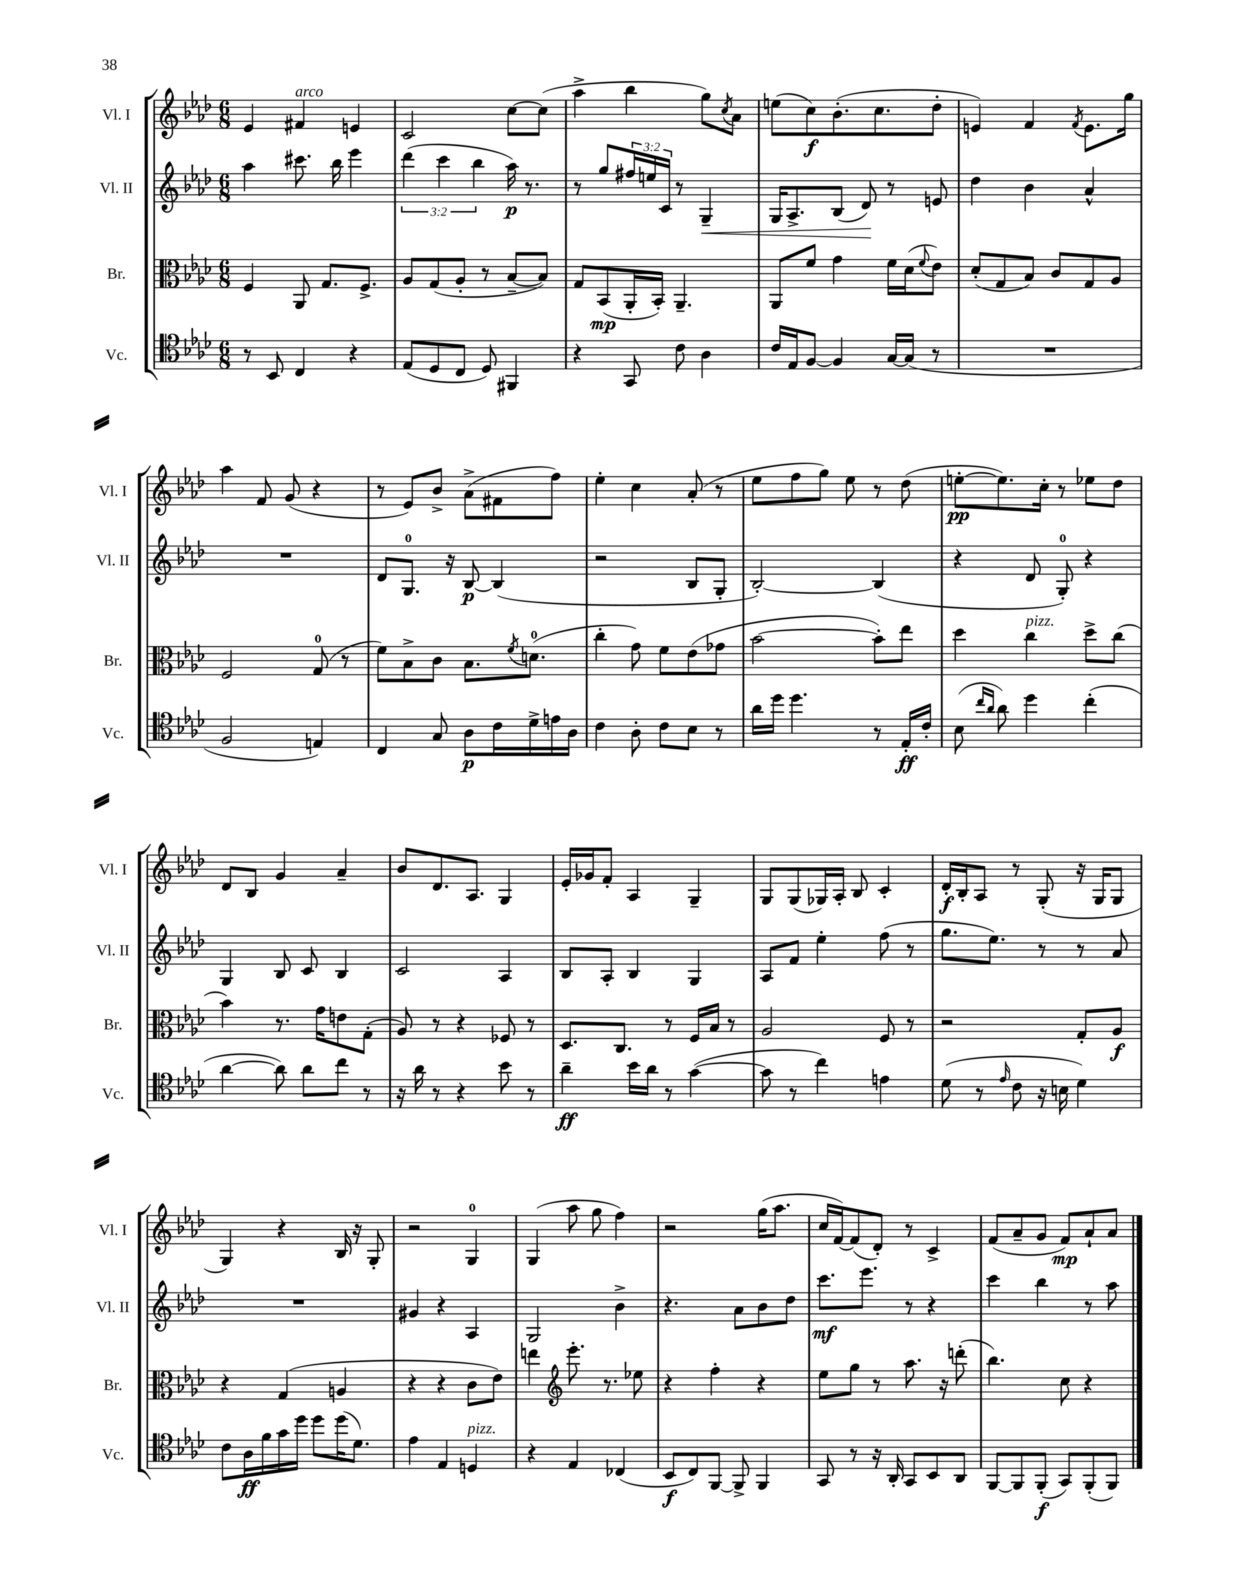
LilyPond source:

<<
\new StaffGroup <<
\new Staff = "s0" \with { instrumentName = "Vl. I" shortInstrumentName = "Vl. I" } {
    \clef treble \key aes \major \numericTimeSignature \time 6/8
    ees'4 fis'4^\markup { \italic "arco" } e'4 |
    c'2 c''8~ c''8( |
    aes''4-> bes''4 g''8) \acciaccatura { c''8 } aes'8 |
    e''8( c''8\f) bes'8.-.( c''8. des''8-. |
    e'4) f'4 \acciaccatura { f'8 } e'8. g''16 |
    aes''4 f'8 g'8( r4 |
    r8 ees'8) bes'8-> aes'8->( fis'8 f''8) |
    ees''4-. c''4 aes'8-.( r8 |
    ees''8 f''8 g''8) ees''8 r8 des''8( |
    e''8~-.\pp e''8.) c''16-. r8 ees''8 des''8 |
    des'8 bes8 g'4 aes'4-- |
    bes'8 des'8. aes8. g4 |
    ees'16-. ges'16 f'8-. aes4 g4-- |
    g8 g8( ges16) aes16-. bes8 c'4-. |
    des'16-.\f bes16-. aes8 r8 g8-.( r16 g16 g8 |
    g4) r4 bes16 r16 g8-. |
    r2 g4-0 |
    g4( aes''8 g''8 f''4) |
    r2 g''16( aes''8. |
    c''16 f'16~) f'8( des'8-.) r8 c'4-> |
    f'8( aes'8-- g'8 f'8\mp) aes'8-! aes'8 \bar "|." |
}
\new Staff = "s1" \with { instrumentName = "Vl. II" shortInstrumentName = "Vl. II" } {
    \clef treble \key aes \major \numericTimeSignature \time 6/8 \override Staff.TupletNumber.text = #tuplet-number::calc-fraction-text
    aes''4 cis'''8. bes''16 ees'''4 |
    \tuplet 3/2 { des'''4( c'''4 bes''4 } aes''16\p) r8. |
    r8 g''8 \tuplet 3/2 { fis''16 e''16 c'16 } r8 g4--\< |
    g16 aes8.-> bes8( des'8\!) r8 e'8 |
    des''4 bes'4 aes'4-^ |
    R2. |
    des'8 g8.-0 r16 bes8~\p bes4( |
    r2 bes8 g8-. |
    bes2~-.) bes4( |
    r4 des'8 g8-0-.) r4 |
    g4 bes8 c'8 bes4 |
    c'2 aes4 |
    bes8 aes8-. bes4 g4 |
    aes8 f'8 ees''4-. f''8( r8 |
    g''8. ees''8.) r8 r8 aes'8 |
    R2. |
    gis'4 r4 aes4 |
    g2 bes'4-> |
    r4. aes'8 bes'8 des''8 |
    c'''8.\mf ees'''8. r8 r4 |
    c'''4 bes''4 r8 aes''8 \bar "|." |
}
\new Staff = "s2" \with { instrumentName = "Br." shortInstrumentName = "Br." } {
    \clef alto \key aes \major \numericTimeSignature \time 6/8
    f4 aes,8 g8. f8.-> |
    aes8 g8( aes8-. r8 bes8~-- bes8) |
    g8 bes,8\mp( aes,16-. bes,16-.) aes,4.-- |
    aes,8 f'8 g'4 f'16 des'16( \appoggiatura { f'8 } ees'8) |
    des'8-.( g8 bes8) c'8 g8 aes8 |
    f2 g8-0( r8 |
    f'8) bes8-> c'8 bes8. \acciaccatura { f'8 } d'8.-0( |
    c''4-. g'8) f'8 ees'8( ges'8 |
    bes'2~ bes'8-.) ees''8 |
    des''4 c''4^\markup { \italic "pizz." } des''8-> c''8( |
    bes'4) r8. g'16 e'8 g8-.( |
    aes8) r8 r4 fes8 r8 |
    des8. c8. r8 f16 bes16 r8 |
    aes2 f8 r8 |
    r2 g8-. aes8\f |
    r4 g4( a4 |
    r4 r4 c'8 ees'8) |
    e''4 \clef treble ees'''8.-. r8. ees''8 |
    r4 f''4-. r4 |
    ees''8 g''8 r8 aes''8. r16 d'''8-.( |
    bes''4.) c''8 r4 \bar "|." |
}
\new Staff = "s3" \with { instrumentName = "Vc." shortInstrumentName = "Vc." } {
    \clef tenor \key aes \major \numericTimeSignature \time 6/8
    r8 bes,8 c4 r4 |
    ees8( des8 c8 des8) fis,4 |
    r4 g,8 c'8 aes4 |
    c'16 ees16 f8~ f4 g16~ g16( r8 |
    R2. |
    f2 e4) |
    c4 g8 aes8\p c'16 des'16-> e'16 aes16 |
    c'4 aes8-. c'8 bes8 r8 |
    aes'16 des''16 des''4. r8 ees16-.\ff c'16-. |
    bes8( \grace { c''16 aes'16 } aes'8) des''4 c''4-.( |
    aes'4~ aes'8) aes'8 c''8 r8 |
    r16 aes'16 r8 r4 bes'8 r8 |
    aes'4--\ff bes'16 aes'16 r8 g'4~( |
    g'8 r8 c''4) e'4 |
    des'8( r8 \grace { ees'16 } c'8 r16 b16 des'4) |
    c'8 aes16\ff f'16 g'16 des''16 des''8 des''16( des'8.) |
    ees'4 ees4 d4^\markup { \italic "pizz." } |
    r4 ees4 ces4( |
    bes,8\f c8) f,8~ f,8-> f,4 |
    g,8 r8 r16 aes,16-. g,8 bes,8 aes,8 |
    f,8~ f,8 f,8-.\f( g,8) f,8-.( f,8) \bar "|." |
}
>>
>>
\layout { \context { \Score \remove "Bar_number_engraver" } }
